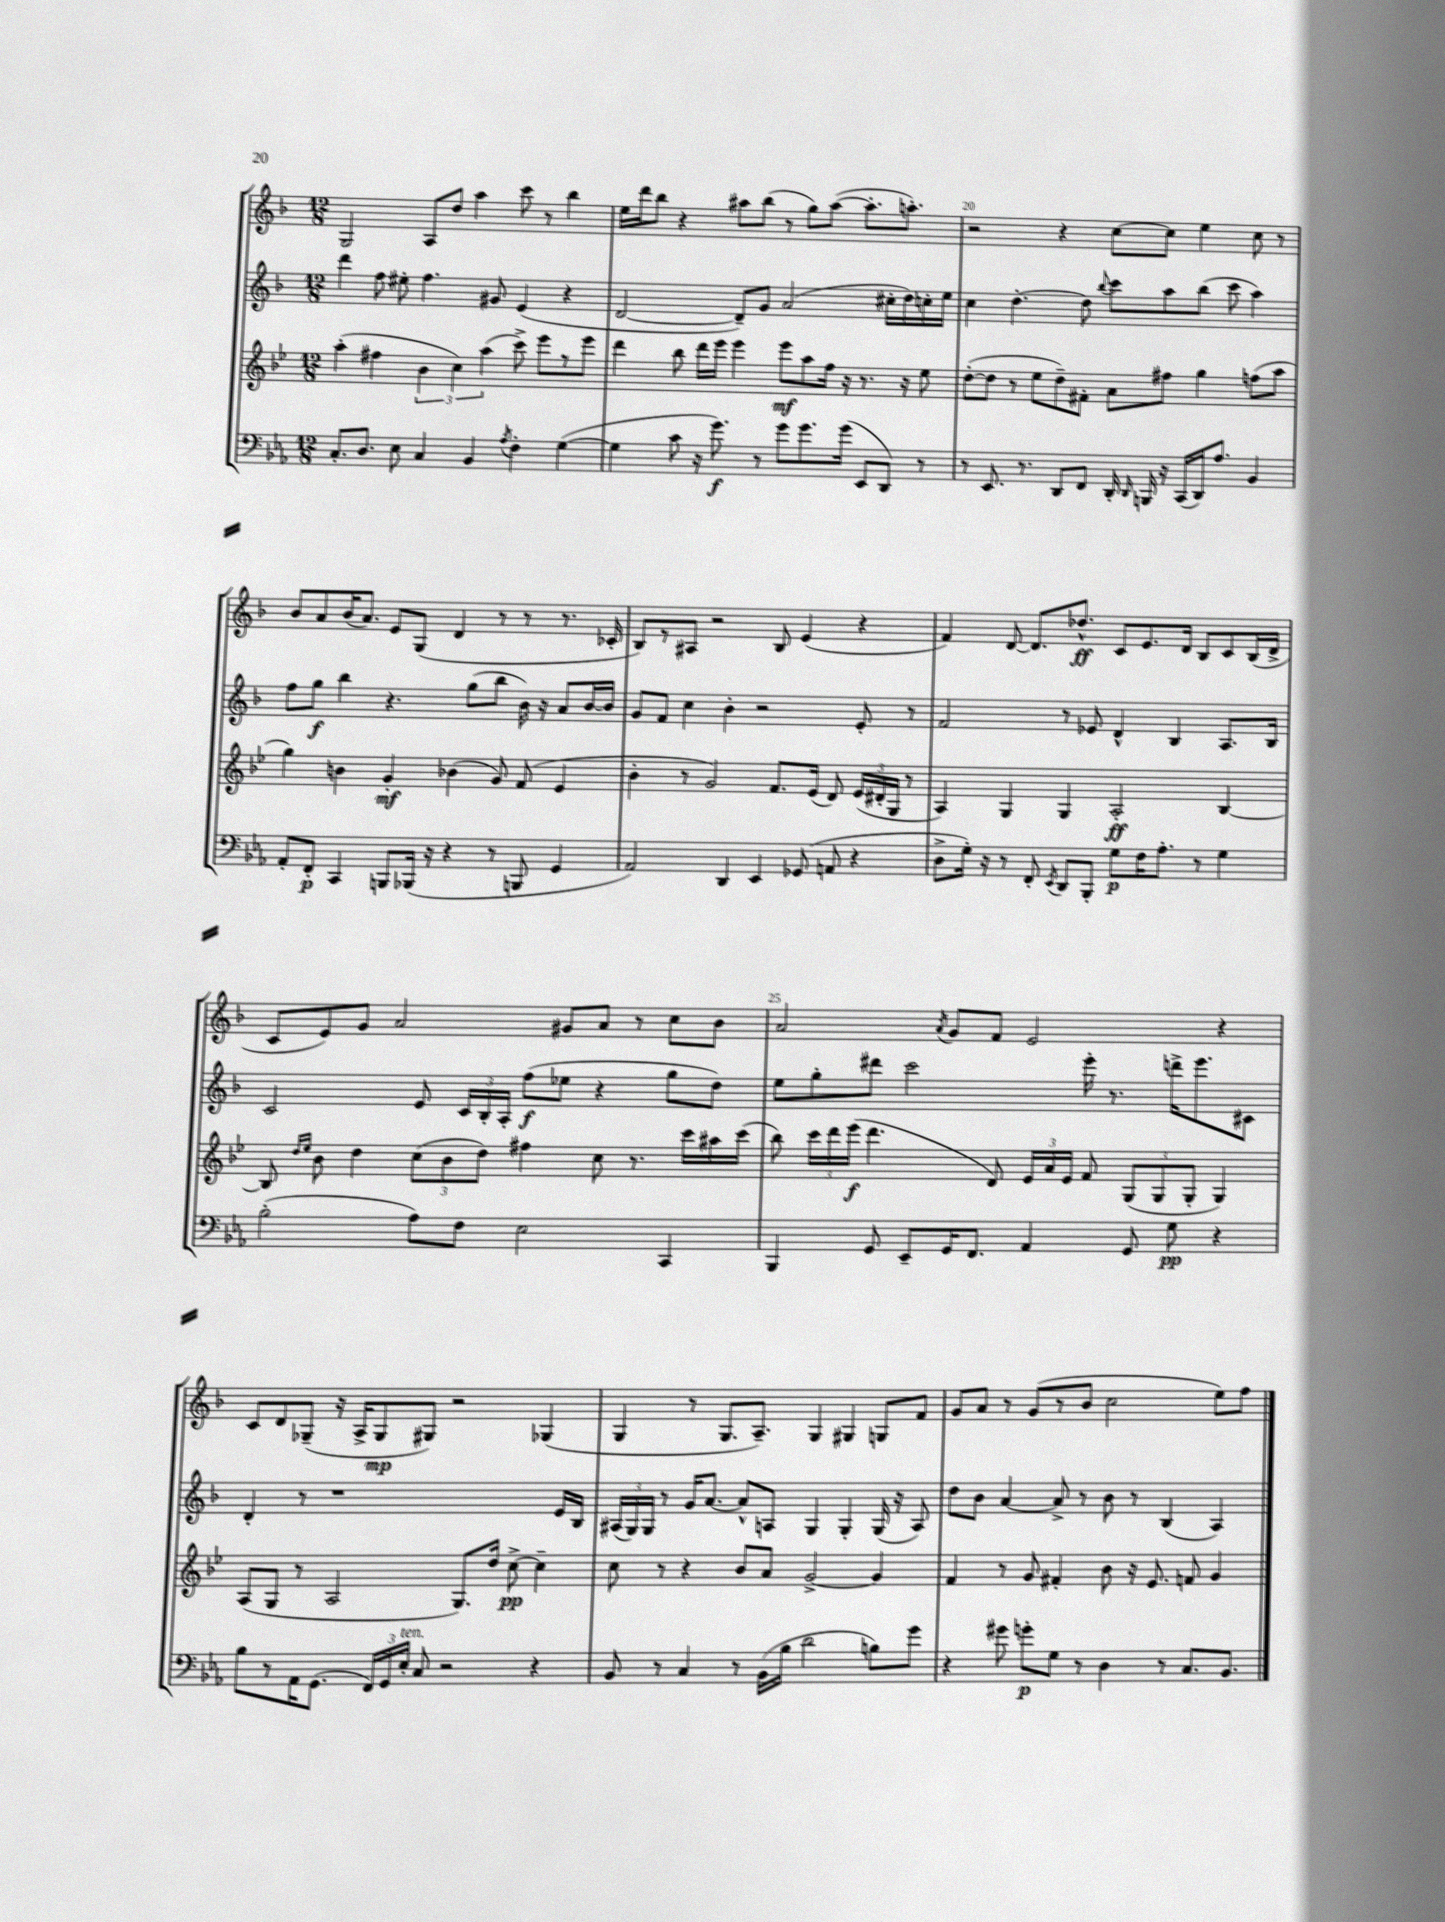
<<
\new StaffGroup <<
\new Staff = "s0" {
    \clef treble \key f \major \numericTimeSignature \time 12/8
    \autoBeamOff g2 a8[ d''8] a''4 c'''8 r8 bes''4 |
    e''16[ d'''16 bes''8] r4 ais''8[ bes''8]( r8 g''8[) ais''8]~( ais''8.[-. a''8.]-.) |
    r2 r4 c''8[~ c''8] e''4 c''8 r8 |
    bes'8[ a'8 bes'16( a'8.]) e'8[ g8]( d'4 r8 r8 r8. ces'16-. |
    bes8[) r8 ais8] r2 bes8 e'4( r4 |
    f'4) d'8~ d'8.[ des''8.]-^\ff c'8[ e'8. d'16] bes8[ c'8 bes16( d'16]-> |
    c'8[ e'8) g'8] a'2 gis'8[ a'8] r8 c''8[ bes'8] |
    a'2 \acciaccatura { a'8 } g'8[ f'8] e'2 r4 |
    c'8[ d'8 ges8]--( r16 a16[-> ges8\mp gis8]) r2 ges4( |
    g4 r8 g8.[ a8.]--) g4 gis4 g8[ f'8] |
    g'8[ a'8] r8 g'8[( r8 bes'8] c''2 e''8[) f''8] \bar "|." |
}
\new Staff = "s1" {
    \clef treble \key f \major \numericTimeSignature \time 12/8
    \autoBeamOff d'''4 f''8 eis''8-. f''4. gis'8 e'4( r4 |
    d'2~ d'8[--) g'8] a'2( cis''16[-. d''16) c''16-. e''16] |
    c''4 d''4.~-. d''8 \appoggiatura { bes''8 } c'''8[ a''8 bes''8]( c'''8 a''4) |
    f''8[ g''8]\f bes''4 r4. g''8[( bes''8] bes'16) r16 a'8[ bes'16~ bes'16] |
    g'8[ f'8] c''4 bes'4-. r2 e'8-. r8 |
    f'2 r8 ees'8 d'4-^ bes4 a8.[ bes16] |
    c'2 e'8 \tuplet 3/2 { c'16[ bes16-. a16]-. } f''8[\f( ees''8] r4 g''8[ d''8]) |
    e''8[ g''8-. dis'''8] c'''2 e'''16-. r8. d'''16[-> e'''8. cis'8] |
    d'4-. r8 r1 e'16[ bes16] |
    \tuplet 3/2 { ais16[( g16) g16] } r8 g'16[ a'8.]~ a'8[-^ a8] g4 g4-. g16( r16 a8) |
    d''8[ bes'8] a'4~ a'8-> r8 bes'8 r8 bes4( a4) \bar "|." |
}
\new Staff = "s2" {
    \clef treble \key bes \major \numericTimeSignature \time 12/8
    \autoBeamOff a''4-.( fis''4 \tuplet 3/2 { bes'4 c''4) a''4( } c'''8->) ees'''8[ r8 ees'''8] |
    d'''4 bes''8 d'''16[ ees'''16] ees'''4 ees'''8[\mf a''8 f''16] r16 r8. r16 ees''8 |
    d''8[~-.( d''8] r8 ees''8[ d''8--) fis'8]-. a'8[ fis''8] g''4 f''8[( a''8] |
    g''4) b'4 g'4-.\mf bes'4( g'8) f'8( ees'4 |
    bes'4-. r8 g'2) f'8.[ ees'16]( d'8) \tuplet 3/2 { ees'16[( dis'16-. g16] } r8 |
    a4) g4 g4 a2-.\ff bes4~ |
    bes8 \grace { d''16[ ees''16] } bes'8 d''4 \tuplet 3/2 { c''8[( bes'8 d''8]) } fis''4 c''8 r8. c'''16[ ais''16 c'''16]( |
    bes''8) \tuplet 3/2 { c'''16[ d'''16 ees'''16]\f( } d'''4. d'8) \tuplet 3/2 { ees'16[ a'16 ees'16] } f'8 \tuplet 3/2 { g8[( g8 g8]-. } g4) |
    a8[( g8] r8 a2 g8.[) d''16] c''8~->\pp c''4-- |
    c''8 r8 r4 bes'8[ a'8] g'2~-> g'4 |
    f'4 r8 g'8 fis'4-. bes'8 r16 ees'8. f'8 g'4 \bar "|." |
}
\new Staff = "s3" {
    \clef bass \key ees \major \numericTimeSignature \time 12/8
    \autoBeamOff c8.[-. d8.] ees8 c4 bes,4 \acciaccatura { aes8 } f4-. g4~( |
    g4 c'8 r16 g'8.\f) r8 g'8[ g'8. g'16]( ees,8[ d,8]) r8 |
    r8 ees,8. r8. d,8[ f,8] d,16-. \grace { d,16 } b,,16 r16 c,16[( d,16) aes8.] bes,4 |
    aes,8[-. f,8]-.\p c,4 b,,8[ bes,,16]( r16 r4 r8 b,,8 g,4 |
    aes,2) d,4 ees,4 ges,8( a,8 r4 |
    d8[-> g16]-.) r16 r8 f,8-. \acciaccatura { ees,8 } d,8[ bes,,8]-. g8[\p f16 aes8.]-. r8 g4 |
    bes2-.( aes8[) f8] ees2 c,4 |
    bes,,4 g,8 ees,8[-- g,16 f,8.] aes,4 g,8 g8\pp r4 |
    bes8[ r8 aes,16 g,8.]( \tuplet 3/2 { f,16[) g,16 ees16]-.^\markup { \italic "ten." } } c8 r2 r4 |
    bes,8 r8 c4 r8 bes,16[( bes16] d'2 b8[) g'8] |
    r4 gis'8 g'8[-.\p g8] r8 d4 r8 c8.[ bes,8.] \bar "|." |
}
>>
>>
\layout { \context { \Score currentBarNumber = #18 \override BarNumber.break-visibility = ##(#f #t #t) barNumberVisibility = #(every-nth-bar-number-visible 5) } }
